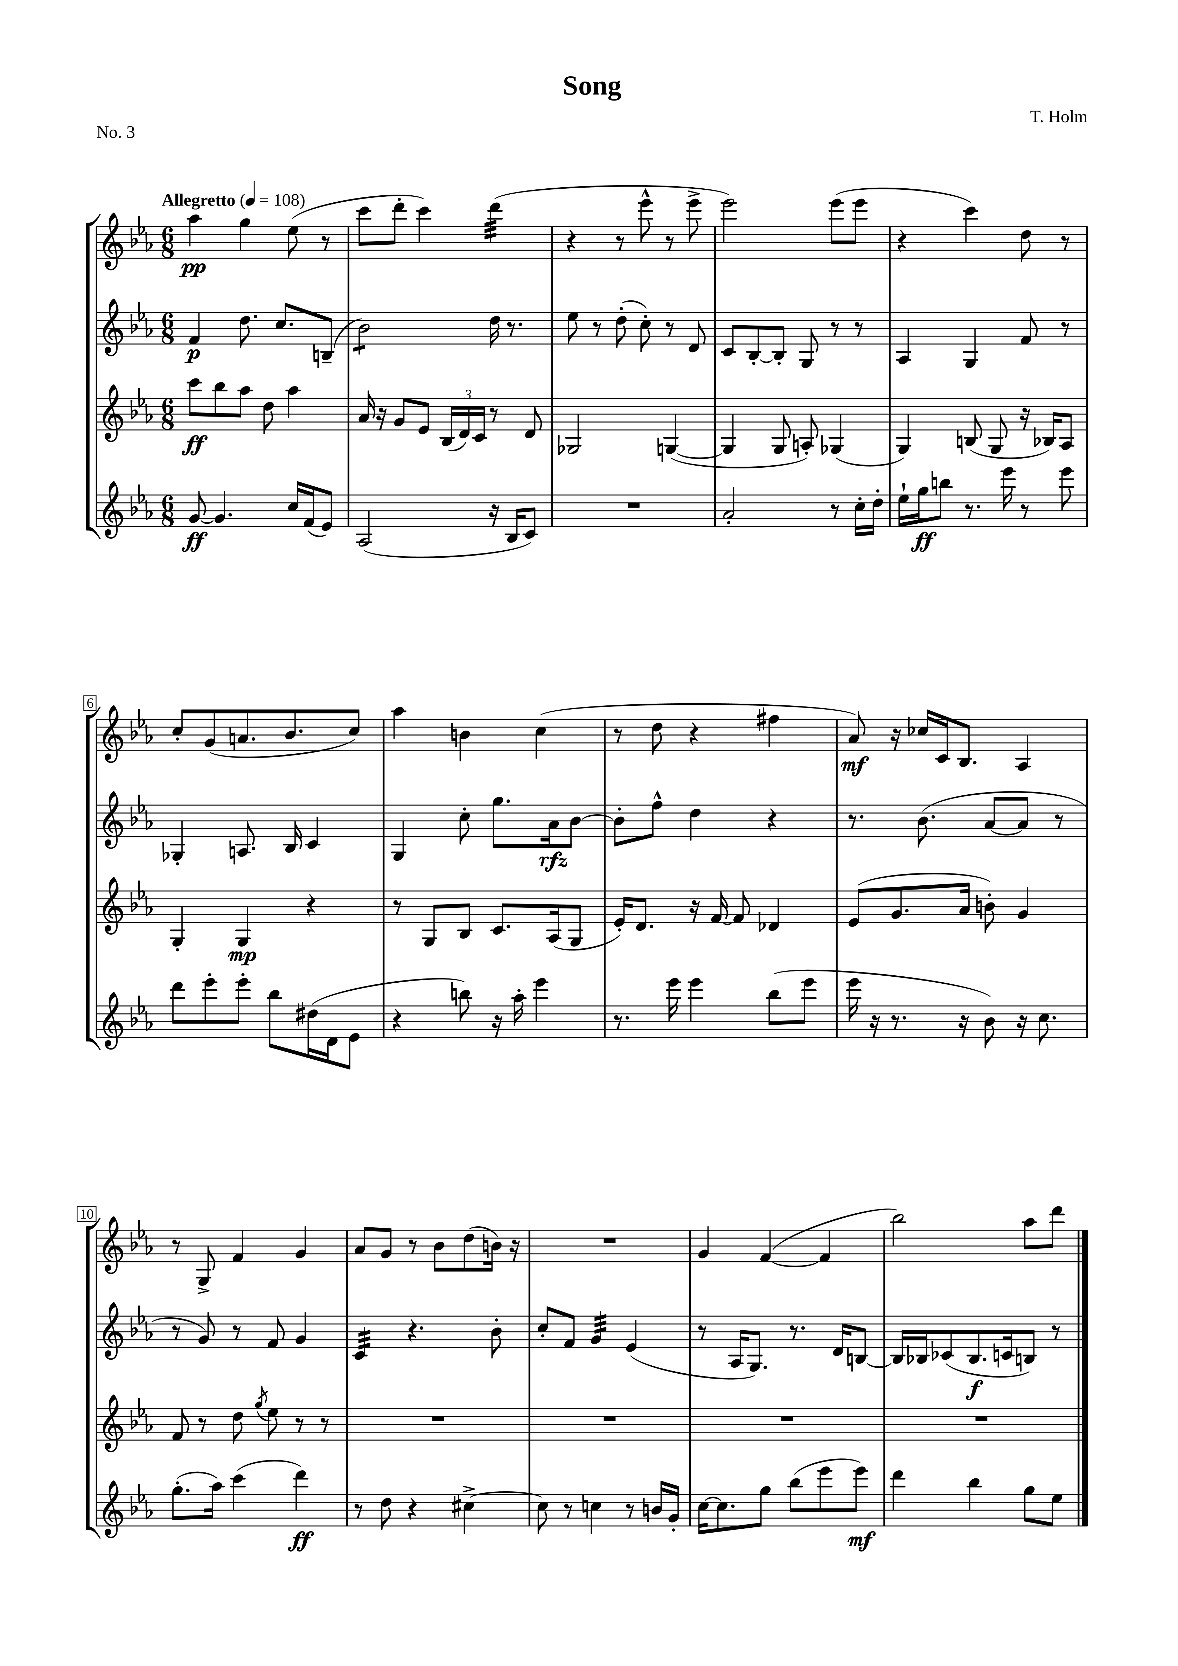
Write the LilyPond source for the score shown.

\header { title = "Song" composer = "T. Holm" piece = "No. 3" }
<<
\new StaffGroup <<
\new Staff = "s0" {
    \clef treble \key ees \major \numericTimeSignature \time 6/8 \tempo "Allegretto" 4 = 108
    aes''4\pp g''4 ees''8( r8 |
    c'''8 d'''8-. c'''4) d'''4:32( |
    r4 r8 ees'''8-^ r8 ees'''8-> |
    ees'''2) ees'''8( ees'''8 |
    r4 c'''4) d''8 r8 |
    c''8-. g'8( a'8. bes'8. c''8) |
    aes''4 b'4 c''4( |
    r8 d''8 r4 fis''4 |
    aes'8\mf) r16 ces''16 c'16 bes8. aes4 |
    r8 g8-> f'4 g'4 |
    aes'8 g'8 r8 bes'8 d''8( b'16) r16 |
    R2. |
    g'4 f'4~( f'4 |
    bes''2) aes''8 d'''8 \bar "|." |
}
\new Staff = "s1" {
    \clef treble \key ees \major \numericTimeSignature \time 6/8
    f'4\p d''8. c''8. b8--( |
    bes'2:8) d''16 r8. |
    ees''8 r8 d''8-.( c''8-.) r8 d'8 |
    c'8 bes8~-. bes8-. g8 r8 r8 |
    aes4 g4 f'8 r8 |
    ges4-. a8. bes16 c'4 |
    g4 c''8-. g''8. aes'16\rfz bes'8~ |
    bes'8-. f''8-^ d''4 r4 |
    r8. bes'8.( aes'8~ aes'8 r8 |
    r8 g'8) r8 f'8 g'4 |
    c'4:32 r4. bes'8-. |
    c''8-. f'8 g'4:32 ees'4( |
    r8 aes16 g8.) r8. d'16 b8~ |
    b16 bes16 ces'8( bes8.\f c'16 b8) r8 \bar "|." |
}
\new Staff = "s2" {
    \clef treble \key ees \major \numericTimeSignature \time 6/8
    c'''8\ff bes''8 aes''8 d''8 aes''4 |
    aes'16 r16 g'8 ees'8 \tuplet 3/2 { bes16( d'16) c'16 } r8 d'8 |
    ges2 g4~( |
    g4 g8 a8-.) ges4( |
    g4) b8( g8 r16 bes16) aes8 |
    g4-. g4\mp r4 |
    r8 g8 bes8 c'8. aes16( g8 |
    ees'16-.) d'8. r16 f'16~ f'8 des'4 |
    ees'8( g'8. aes'16 b'8-.) g'4 |
    f'8 r8 d''8 \acciaccatura { g''8 } ees''8 r8 r8 |
    R2. |
    R2. |
    R2. |
    R2. \bar "|." |
}
\new Staff = "s3" {
    \clef treble \key ees \major \numericTimeSignature \time 6/8
    g'8~\ff g'4. c''16 f'16( ees'8) |
    aes2( r16 bes16 c'8) |
    R2. |
    aes'2-. r8 c''16-. d''16-. |
    ees''16-! g''16\ff b''8 r8. ees'''16 r8 ees'''8 |
    d'''8 ees'''8-. ees'''8-. bes''8 dis''16( d'16 ees'8 |
    r4 b''8) r16 aes''16-. ees'''4 |
    r8. ees'''16 ees'''4 bes''8( ees'''8 |
    ees'''16 r16 r8. r16 bes'8) r16 c''8. |
    g''8.-.( aes''16) c'''4( d'''4\ff) |
    r8 d''8 r4 cis''4~-> |
    cis''8 r8 c''4 r8 b'16 g'16-. |
    c''16~ c''8. g''8 bes''8( ees'''8 ees'''8\mf) |
    d'''4 bes''4 g''8 ees''8 \bar "|." |
}
>>
>>
\layout { \context { \Score \override BarNumber.stencil = #(make-stencil-boxer 0.1 0.3 ly:text-interface::print) } }
